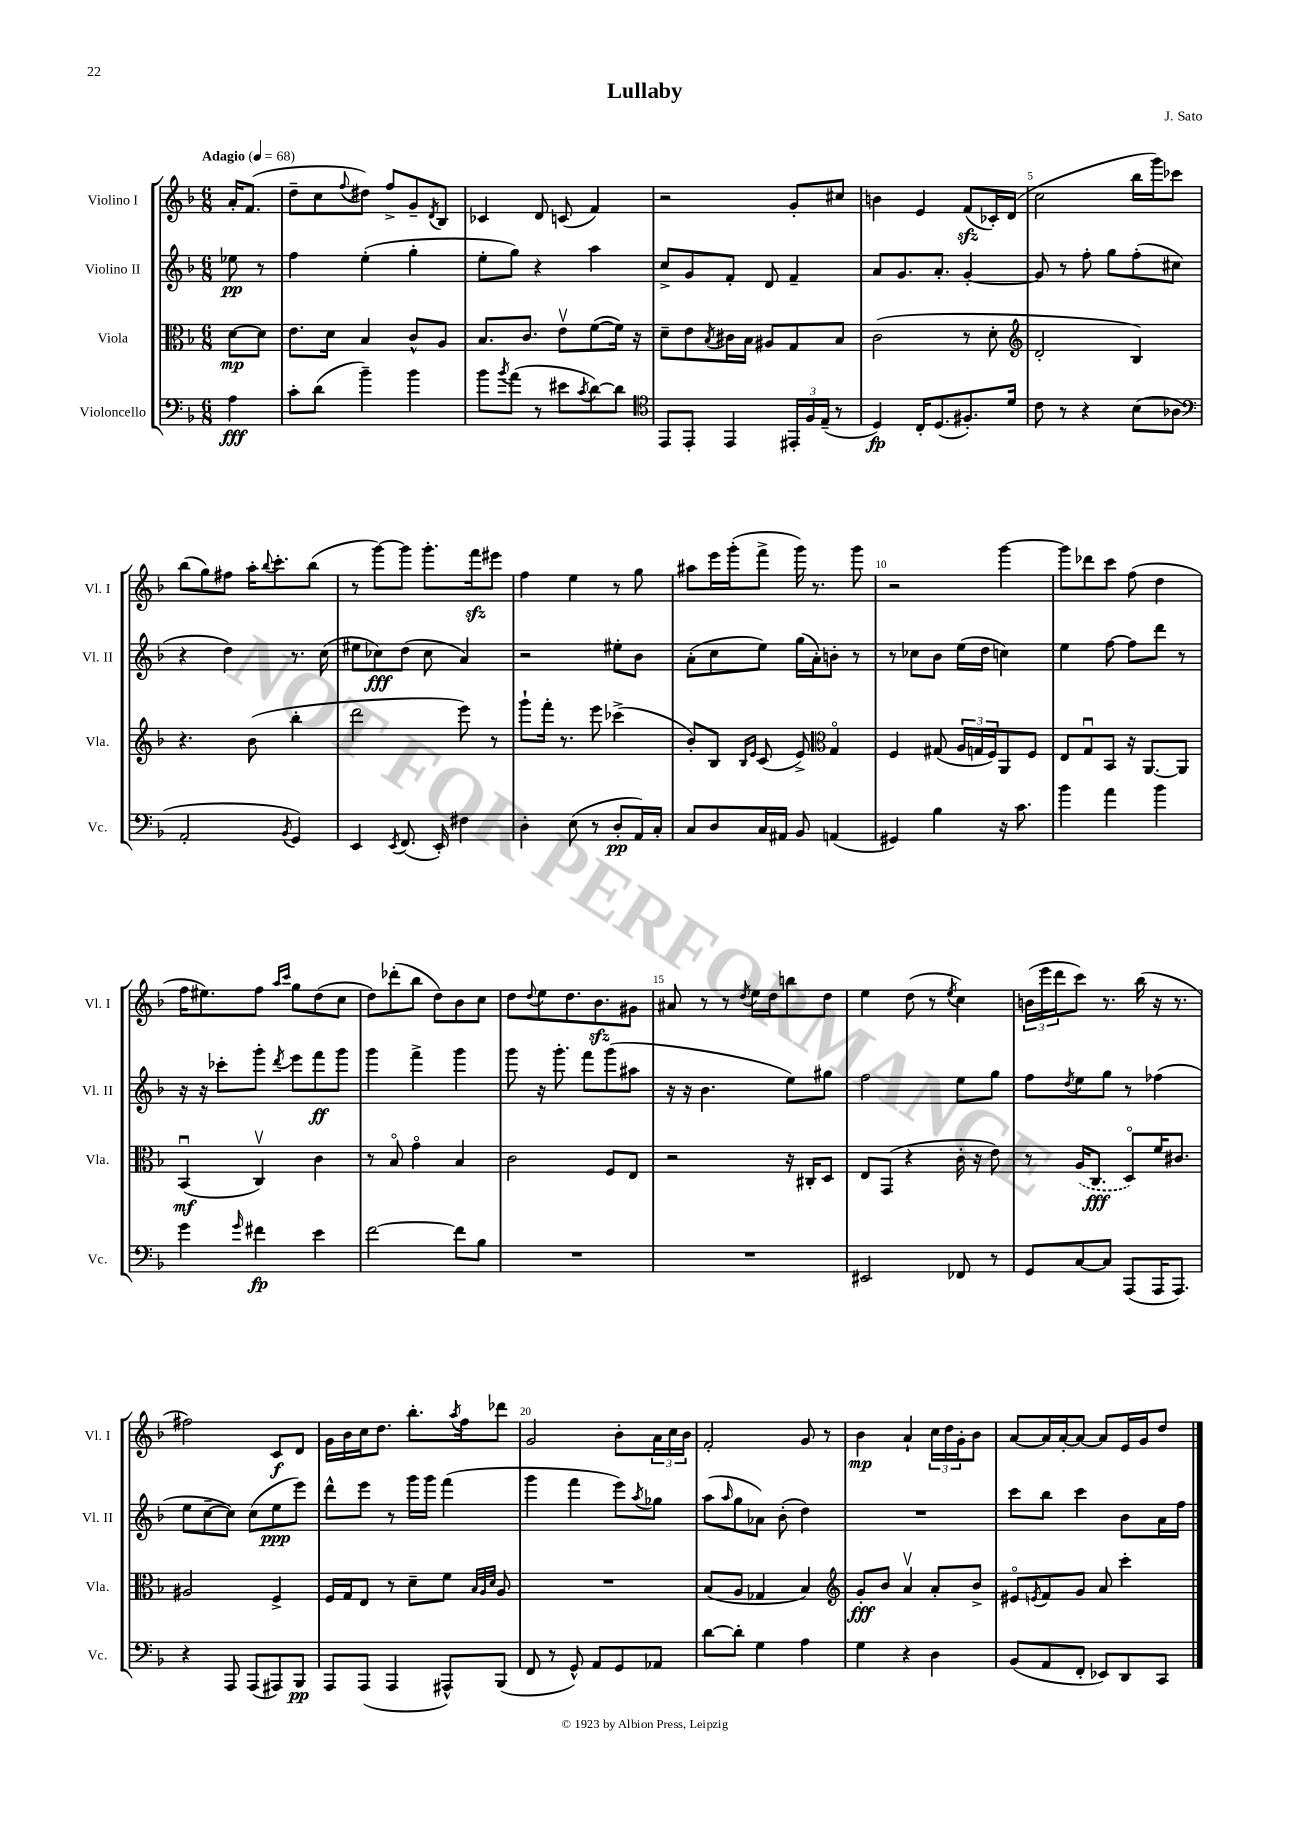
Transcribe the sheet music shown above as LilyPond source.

\header { title = "Lullaby" composer = "J. Sato" }
<<
\new StaffGroup <<
\new Staff = "s0" \with { instrumentName = "Violino I" shortInstrumentName = "Vl. I" } {
    \clef treble \key f \major \numericTimeSignature \time 6/8 \partial 4 \tempo "Adagio" 4 = 68
    a'16-. f'8.( |
    d''8-- c''8 \appoggiatura { f''8 } dis''8) f''8-> g'8-- \acciaccatura { d'8 } bes8 |
    ces'4 d'8 c'8( f'4) |
    r2 g'8-. cis''8 |
    b'4 e'4 f'8\sfz( ces'16-.) d'16( |
    c''2 bes''16 g'''16) ces'''8 |
    bes''8( g''8) fis''8 a''16-. \appoggiatura { bes''8 } c'''8.-. bes''8( |
    r8 g'''8~) g'''8 g'''8.-. f'''16\sfz eis'''8 |
    f''4 e''4 r8 g''8 |
    ais''8 e'''16 g'''16-.( f'''8-> g'''16) r8. g'''8 |
    r2 g'''4~ |
    g'''8 des'''8 c'''8 f''8( d''4 |
    f''16 eis''8.) f''8 \grace { a''16 c'''16 } g''8 d''8( c''8 |
    d''8) des'''8-.( bes''8 d''8) bes'8 c''8 |
    d''8 \appoggiatura { d''8 } e''8 d''8. bes'8.\sfz gis'8 |
    ais'8 r8 r8 \acciaccatura { d''8 } e''16 d''16 b''8 d''8 |
    e''4 d''8( r8 \acciaccatura { e''8 } c''4) |
    \tuplet 3/2 { b'16( e'''16 d'''16 } c'''8) r8. bes''16( r16 r8. |
    fis''2) c'8\f d'8 |
    g'16 bes'16 c''16 d''8. bes''8.-. \acciaccatura { a''8 } f''16 des'''8 |
    g'2 bes'8-. \tuplet 3/2 { a'16 c''16 bes'16 } |
    f'2-. g'8 r8 |
    bes'4\mp a'4-! \tuplet 3/2 { c''16 d''16 g'16-. } bes'8 |
    a'8~ a'16 a'16~-. a'8~ a'8 e'16 g'16 d''8 \bar "|." |
}
\new Staff = "s1" \with { instrumentName = "Violino II" shortInstrumentName = "Vl. II" } {
    \clef treble \key f \major \numericTimeSignature \time 6/8 \partial 4
    ees''8\pp r8 |
    f''4 e''4-.( g''4-. |
    e''8-. g''8) r4 a''4 |
    c''8-> g'8 f'8-. d'8 f'4-- |
    a'8 g'8. a'8.-. g'4~-. |
    g'8 r8 f''8-. g''8 f''8-.( cis''8 |
    r4 d''4) r8. c''16( |
    eis''8 ces''8\fff) d''8( ces''8 a'4) |
    r2 eis''8-. bes'8 |
    a'8-.( c''8 e''8) g''16( a'16-.) b'8-. r8 |
    r8 ces''8 bes'8 e''16( d''16 c''4) |
    e''4 f''8~ f''8 d'''8 r8 |
    r16 r16 ces'''8-. g'''8-. \acciaccatura { d'''8 } e'''8 f'''8\ff g'''8 |
    g'''4 f'''4-> g'''4 |
    g'''8 r16 g'''8.-. f'''8 g'''8( ais''8 |
    r16 r16 bes'4. e''8) gis''8 |
    f''2 e''8 g''8 |
    f''8 \acciaccatura { d''8 } e''8 g''8 r8 fes''4( |
    e''8 c''8~-- c''8) c''8( e''8\ppp e'''8) |
    d'''8-^ e'''8 r8 g'''16 g'''16 f'''4( |
    g'''4 f'''4 e'''8) \acciaccatura { a''8 } ges''8 |
    a''8( \grace { a''16 } g''8 aes'8) bes'8-.( d''4) |
    R2. |
    c'''8 bes''8 c'''4 bes'8 a'16 f''16 \bar "|." |
}
\new Staff = "s2" \with { instrumentName = "Viola" shortInstrumentName = "Vla." } {
    \clef alto \key f \major \numericTimeSignature \time 6/8 \partial 4
    d'8~\mp d'8 |
    e'8. d'16 bes4 c'8-^ a8 |
    bes8. c'8. e'8\upbow f'8~( f'16) r16 |
    d'8-- e'8 \acciaccatura { bes8 } cis'16 bes16 ais8 g8 bes8 |
    c'2( r8 d'8-. |
    \clef treble d'2-. bes4) |
    r4. bes'8( bes''4-. |
    d'''2 e'''8) r8 |
    g'''8-! f'''16-. r8. e'''8 ces'''4->( |
    bes'8-.) bes8 \grace { bes16 e'16 } c'8( e'8->) \clef alto g4\flageolet |
    f4 gis8( \tuplet 3/2 { a16 g16 f16) } a,8 f8 |
    e8 g8\downbow bes,8 r16 a,8.~ a,8 |
    bes,4\downbow\mf( c4\upbow) c'4 |
    r8 bes8\flageolet g'4\flageolet bes4 |
    c'2 f8 e8 |
    r2 r16 cis16-. d8 |
    e8 g,8( r4 c'16-. r16 e'8) |
    r8 \once \slurDashed a16( c8.\fff d8\flageolet) f'16 cis'8. |
    ais2 f4-> |
    f16 g16 e8 r8 d'8-- f'8 \grace { bes32 a32 d'32 } a8 |
    R2. |
    bes8( a8 ges4 bes4) |
    \clef treble g'8-.\fff bes'8 a'4\upbow a'8-. bes'8-> |
    eis'8\flageolet \acciaccatura { e'8 } f'8 g'8 a'8 c'''4-. \bar "|." |
}
\new Staff = "s3" \with { instrumentName = "Violoncello" shortInstrumentName = "Vc." } {
    \clef bass \key f \major \numericTimeSignature \time 6/8 \partial 4
    a4\fff |
    c'8-. d'8( bes'4--) bes'4 |
    bes'8 \acciaccatura { bes'8 } a'8( r8 eis'8 \acciaccatura { c'8 } d'8~) d'8 |
    \clef tenor e,8 e,8-. e,4 \tuplet 3/2 { eis,16-. f16 e16--( } r8 |
    d4\fp) c16-. d8.( fis8.-.) d'16 |
    c'8 r8 r4 bes8( aes8 |
    \clef bass a,2-. \acciaccatura { bes,8 } g,4) |
    e,4 \acciaccatura { e,8 } f,8.( e,16-.) fis4 |
    d4-. e8( r8 d8-.\pp a,16) c16-. |
    c8 d8 c16 ais,16 bes,8 a,4( |
    gis,4) bes4 r16 c'8. |
    bes'4 a'4 bes'4 |
    g'4 \grace { g'16 } fis'4\fp e'4 |
    f'2~ f'8 bes8 |
    R2. |
    R2. |
    eis,2 fes,8 r8 |
    g,8 c8~ c8 a,,8( a,,16 a,,8.) |
    r4 a,,8 a,,8( ais,,8) bes,,8\pp |
    a,,8 a,,8( a,,4 ais,,8-^) bes,,8( |
    f,8 r8 g,8-^) a,8 g,8 aes,8 |
    d'8~ d'8-. g4 a4 |
    g4 r4 d4 |
    bes,8( a,8 f,8-. ees,8) d,8 c,8 \bar "|." |
}
>>
>>
\layout { \context { \Score \override BarNumber.break-visibility = ##(#f #t #t) barNumberVisibility = #(every-nth-bar-number-visible 5) } }
